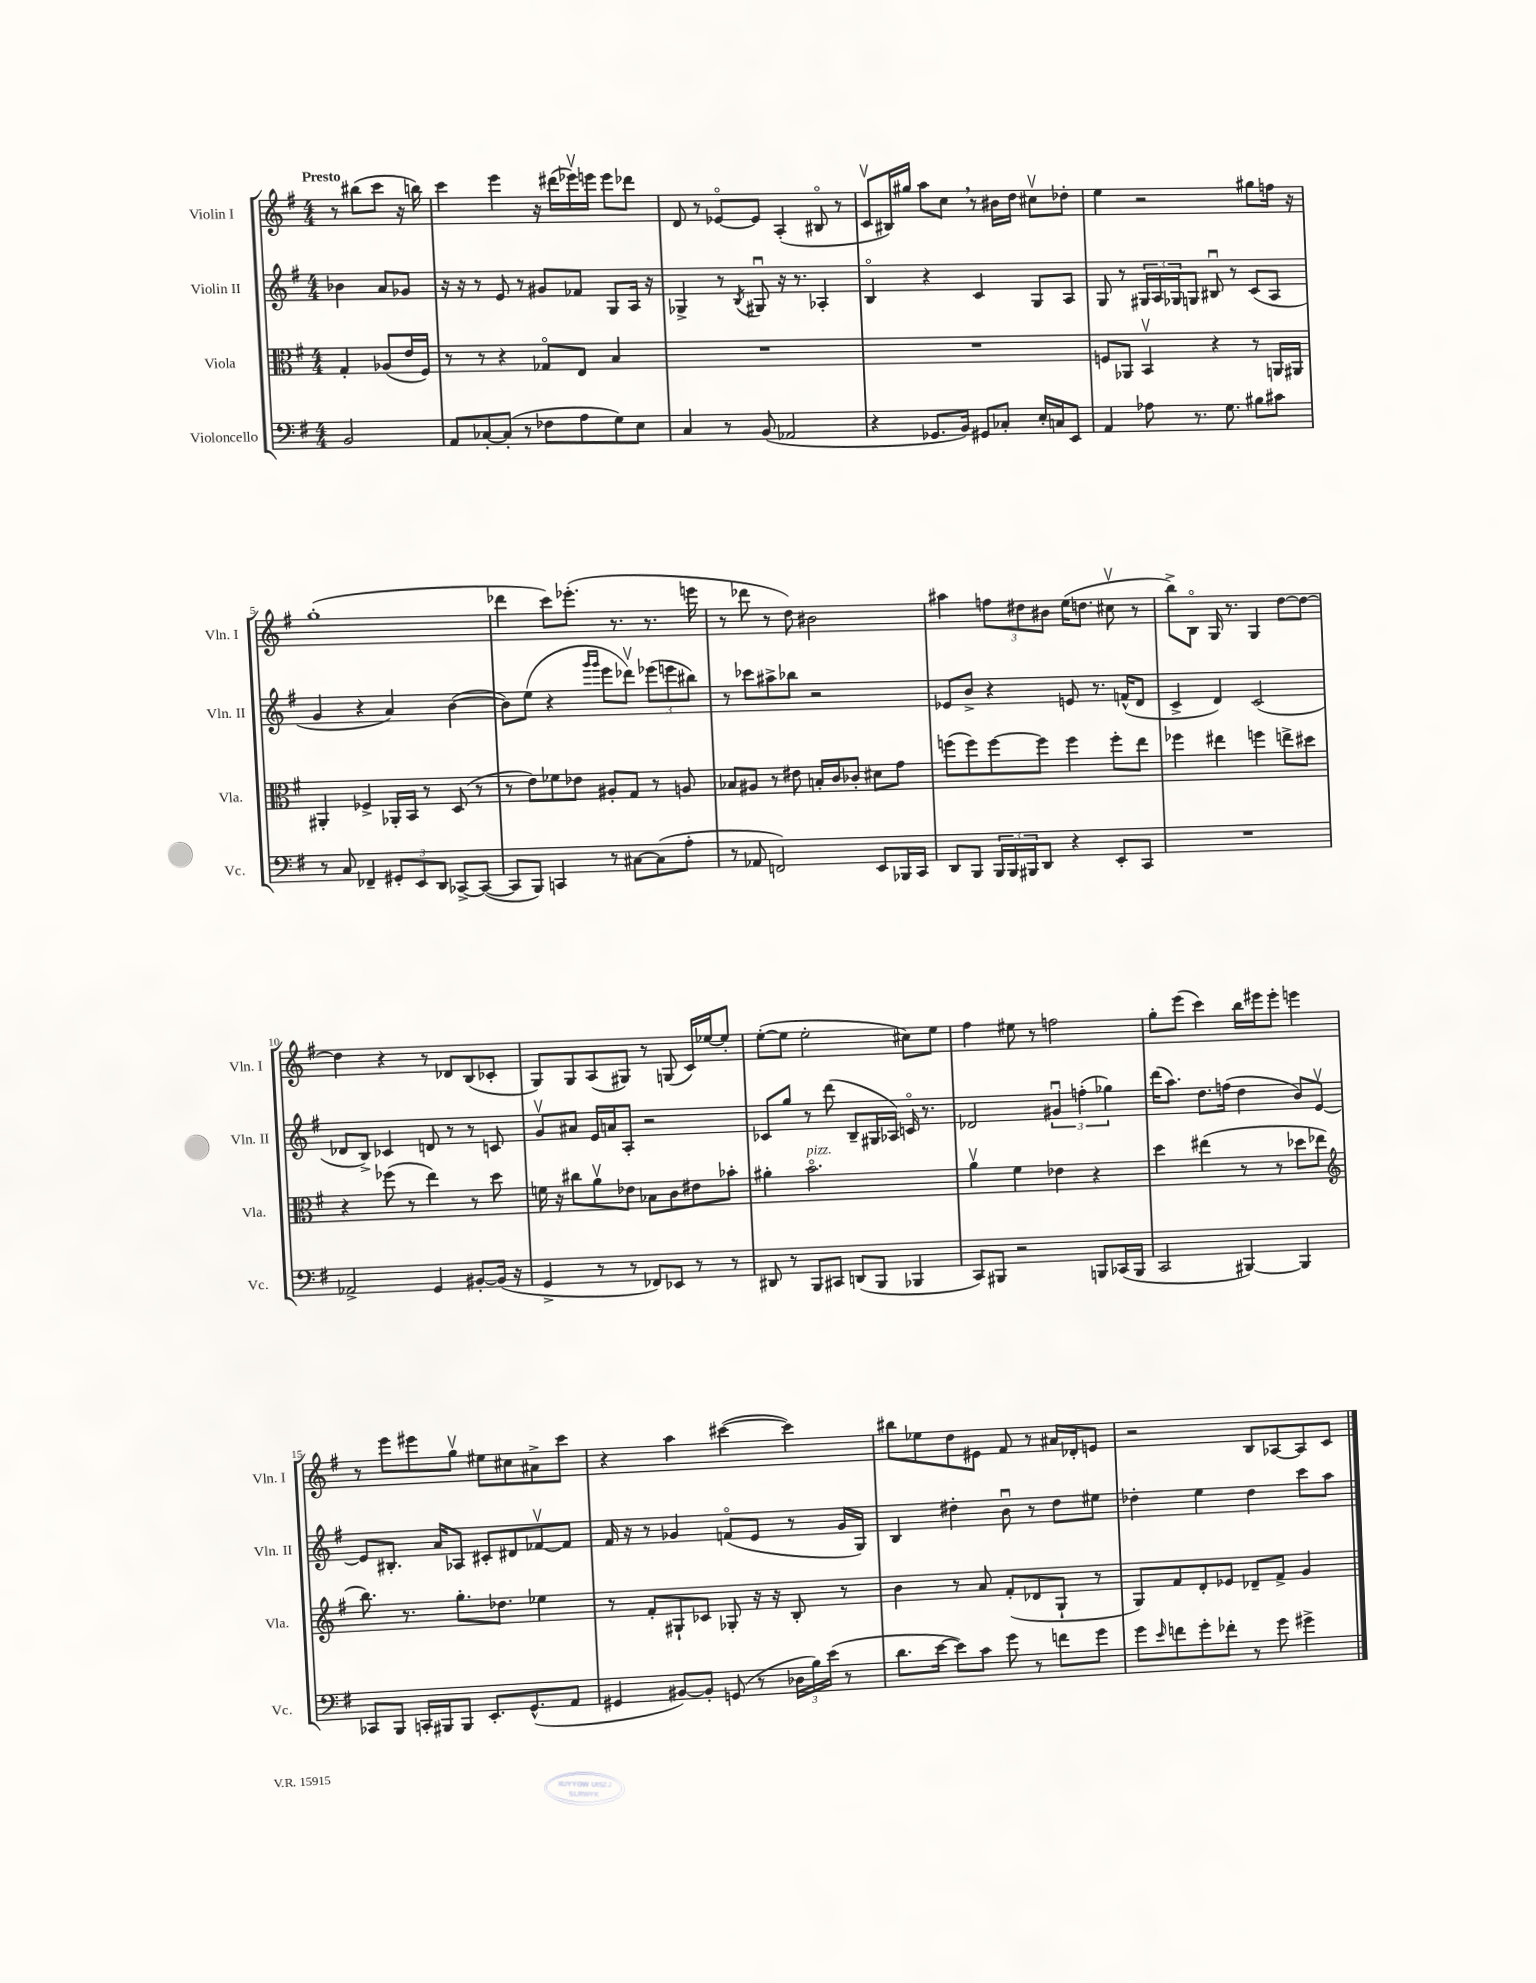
<<
\new StaffGroup <<
\new Staff = "s0" \with { instrumentName = "Violin I" shortInstrumentName = "Vln. I" } {
    \clef treble \key g \major \numericTimeSignature \time 4/4 \partial 2 \tempo "Presto"
    r8 bis''8( c'''8 r16 b''16) |
    c'''4 e'''4 r16 dis'''16( ees'''16\upbow) e'''16 e'''8 des'''8 |
    d'8 r8 ees'8~\flageolet ees'8 a4-.( bis8\flageolet r8 |
    c'8\upbow bis16) gis''16 a''8 c''8 \breathe r8 bis'16 d''16 cis''8\upbow des''8-. |
    e''4 r2 gis''8 f''16 r16 |
    g''1-.( |
    des'''4 c'''8) ees'''8.-.( r8. r8. e'''16 |
    r8 des'''8 r8 d''8) bis'2 |
    ais''4 \tuplet 3/2 { f''8 dis''8 bis'8 } e''16( d''8. cis''8\upbow r8 |
    b''8->) b8\flageolet g16 r8. g4 d''8~ d''8~ |
    d''4 r4 r8 des'8 b8( ces'8-. |
    g8) g8 a8( gis8) r8 g8( c'16) ees''16~ ees''8-. |
    e''8~-.( e''8 e''2-. cis''8) e''8 |
    fis''4 eis''8 r8 f''2 |
    g''8-. e'''8( c'''4) b''16 eis'''16 eis'''8-. e'''4 |
    r8 e'''8 eis'''8 g''8\upbow eis''8 cis''8 ais'8-> c'''8 |
    r4 a''4 cis'''4~( cis'''4) |
    bis''8 ees''8 d''8 eis'8 fis'8 r8 ais'16 des'16-. e'8 |
    r2 b8 aes8~ aes8 c'8 \bar "|." |
}
\new Staff = "s1" \with { instrumentName = "Violin II" shortInstrumentName = "Vln. II" } {
    \clef treble \key g \major \numericTimeSignature \time 4/4 \partial 2
    bes'4 a'8 ges'8 |
    r16 r16 r8 e'8 r8 gis'8 fes'8 g8 a16 r16 |
    ges4-> r8 \acciaccatura { b8 } gis8\downbow r16 r8. aes4-. |
    b4\flageolet r4 c'4 g8 a8 |
    g8 r8 \tuplet 3/2 { gis16 a16 ges16 } g8 bis8\downbow r8 c'8( a8 |
    g'4 r4 a'4) b'4~( |
    b'8) e''8( r4 \grace { g'''16 g'''16 } e'''8 des'''8\upbow) \tuplet 3/2 { ees'''8( e'''8 bis''8) } |
    r8 ces'''8 ais''8-> bes''8 r2 |
    ees'8 b'8-> r4 e'8 r8. f'16-^( d'8 |
    c'4-> d'4) c'2( |
    des'8 b8->) ces'4 d'8 r8 r8 c'8 |
    g'8\upbow ais'8 e'16 a'16 a8-. r2 |
    ces'8 g''8 r8 d'''8( b8-- gis16 aes16) c'16\flageolet r8. |
    des'2 \tuplet 3/2 { gis'4\downbow f''4-.( ges''4) } |
    d'''16( a''8.) d''8. f''16( d''4 b'8) e'8~\upbow |
    e'8 bis8.-. a'16 aes8 cis'8-. dis'8 fes'8~\upbow fes'8 |
    fis'16 r16 r8 ges'4 f'8\flageolet( e'8 r8 ges'16 g16) |
    b4 dis''4-. b'8\downbow r8 dis''8 eis''8 |
    des''4-. e''4 des''4 c'''8 a''8 \bar "|." |
}
\new Staff = "s2" \with { instrumentName = "Viola" shortInstrumentName = "Vla." } {
    \clef alto \key g \major \numericTimeSignature \time 4/4 \partial 2
    g4-. aes8( e'16 fis16) |
    r8 r8 r4 ges8\flageolet e8 b4 |
    R1 |
    R1 |
    f8 aes,8 b,4\upbow r4 r8 a,16 ais,16 |
    ais,4-. fes4-> aes,16-. b,16 r8 d8( r8 |
    r8 e'8) fes'8 ees'8 ais8-. g8 r8 a8 |
    bes8 ais8 r8 eis'8 b16-. c'16 ces'8-. dis'8 g'8 |
    f''8( f''8) f''8~ f''8 f''4 f''8-. e''8 |
    fes''4 eis''4 f''4 e''8-> dis''8 |
    r4 fes''8( r8 e''4) r8 d''8 |
    f'16 r16 cis''8 a'8\upbow ees'8 bes8 c'8 eis'8 bes'8-. |
    ais'4-. b'2.\flageolet^\markup { \italic "pizz." } |
    a'4\upbow fis'4 ees'4 r4 |
    d''4 eis''4( r8 r8 des''8 ees''8 |
    \clef treble b''8.) r8. g''8.-. des''8. ees''4 |
    r8 fis'8-. gis8-! ces'8 ges8-. r16 r16 b8-. r8 |
    b'4 r8 a'8 fis'8-.( des'8 g8-! r8 |
    g8) fis'8 d'8-. ees'8 des'8-- fis'8-> g'4 \bar "|." |
}
\new Staff = "s3" \with { instrumentName = "Violoncello" shortInstrumentName = "Vc." } {
    \clef bass \key g \major \numericTimeSignature \time 4/4 \partial 2
    b,2 |
    a,8 ces8~-. ces8-.( r8 fes8 a8 g8) e8 |
    c4 r8 b,8( aes,2 |
    r4 ges,8. b,16) gis,8 ces8-. e16-. c16 e,8 |
    a,4 aes8 r8. g8. bis8 cis'8 |
    r8 c8 fes,4-- \tuplet 3/2 { gis,8-. e,8 d,8 } ces,8~-> ces,8~( |
    ces,8 b,,8) c,4 r8 cis8~ cis8( a8-. |
    r8 aes,8 f,2) e,8 bes,,16 c,16 |
    d,8 b,,8 \tuplet 3/2 { b,,16 b,,16 bis,,16 } d,8 r4 e,8-. c,8 |
    R1 |
    aes,2-> g,4 bis,8~-. bis,16( r16 |
    g,4-> r8 r8 fes,8) ees,8 r8 r8 |
    dis,8 r8 b,,8 cis,8 d,8( b,,8 bes,,4 |
    c,8) bis,,8 r2 b,,8 ces,16( b,,16 |
    c,2 bis,,4~) bis,,4 |
    ces,8 b,,8 c,16-. bis,,16 bis,,8 e,8.-. g,8.-^( a,8 |
    gis,4 bis,8~) bis,8-. g,8( r8 \tuplet 3/2 { des16 b16) e'16( } r8 |
    d'8. e'16~ e'8) c'8 g'8 r8 f'8 g'8 |
    g'8 \grace { e'16 } f'8 g'8-. fes'8-. r8 g'8 gis'4-> \bar "|." |
}
>>
>>
